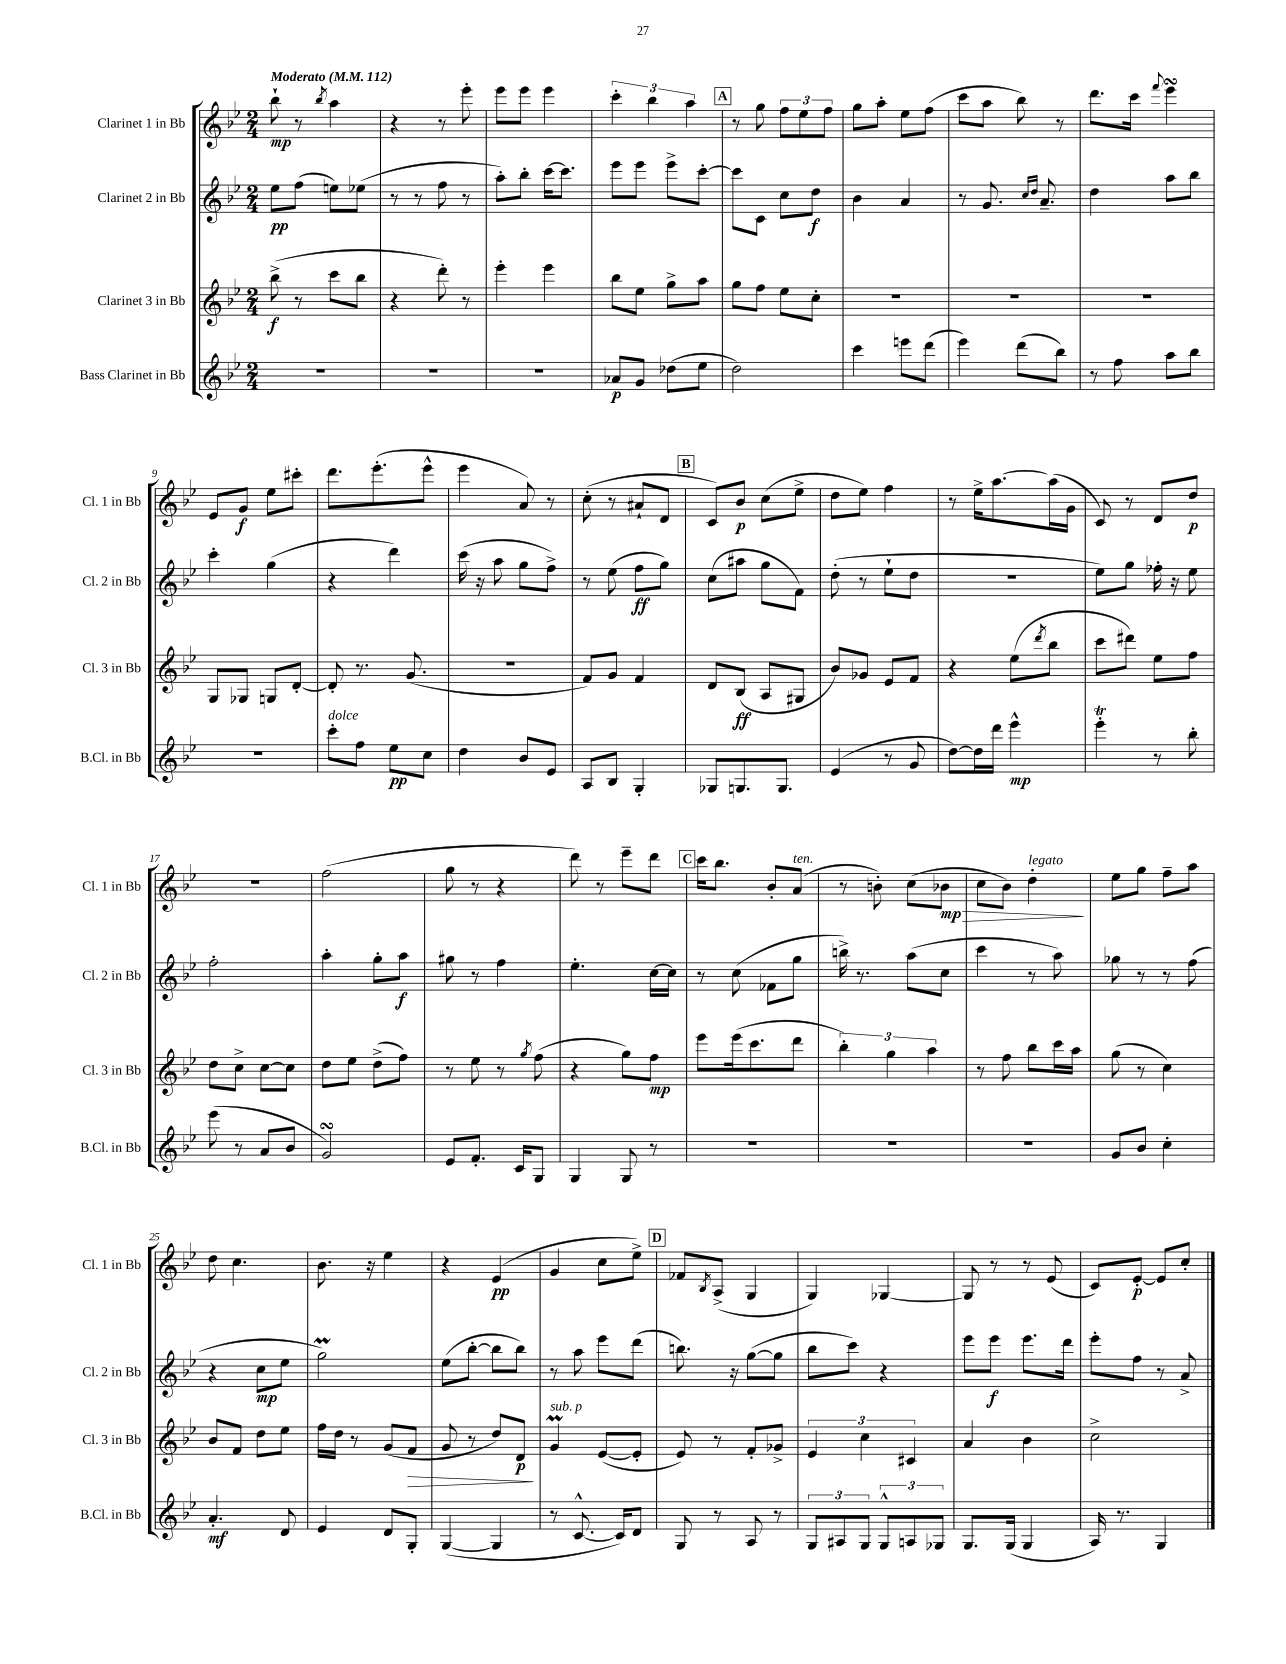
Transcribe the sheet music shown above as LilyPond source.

<<
\new StaffGroup <<
\new Staff = "s0" \with { instrumentName = "Clarinet 1 in Bb" shortInstrumentName = "Cl. 1 in Bb" } {
    \clef treble \key bes \major \numericTimeSignature \time 2/4 \tempo "Moderato" 4 = 112
    bes''8-!\mp r8 \acciaccatura { bes''8 } a''4 |
    r4 r8 ees'''8-. |
    ees'''8 ees'''8 ees'''4 |
    \tuplet 3/2 { c'''4-. bes''4 a''4 } |
    \mark \markup { \box "A" } r8 g''8 \tuplet 3/2 { f''8 ees''8 f''8 } |
    g''8 a''8-. ees''8 f''8( |
    c'''8 a''8 bes''8) r8 |
    d'''8. c'''16 \appoggiatura { f'''8 } ees'''4\turn |
    ees'8 g'8\f ees''8 cis'''8-. |
    d'''8. ees'''8.-.( ees'''8-^ |
    ees'''4 a'8) r8 |
    c''8-.( r8 ais'8-! d'8 |
    \mark \markup { \box "B" } c'8) bes'8\p c''8( ees''8-> |
    d''8 ees''8) f''4 |
    r8 ees''16-> a''8.~ a''16( g'16 |
    c'8) r8 d'8 d''8\p |
    R2 |
    f''2( |
    g''8 r8 r4 |
    d'''8) r8 ees'''8-- d'''8 |
    \mark \markup { \box "C" } c'''16 bes''8. bes'8-. a'8^\markup { \italic "ten." }( |
    r8 b'8-.) c''8( bes'8\mp\> |
    c''8 bes'8) d''4-.\!^\markup { \italic "legato" } |
    ees''8 g''8 f''8-- a''8 |
    d''8 c''4. |
    bes'8. r16 ees''4 |
    r4 ees'4\pp( |
    g'4 c''8 ees''8->) |
    \mark \markup { \box "D" } fes'8 \acciaccatura { bes8 } a8->( g4 |
    g4) ges4~ |
    ges8 r8 r8 ees'8( |
    c'8) ees'8~-.\p ees'8 c''8-. \bar "|." |
}
\new Staff = "s1" \with { instrumentName = "Clarinet 2 in Bb" shortInstrumentName = "Cl. 2 in Bb" } {
    \clef treble \key bes \major \numericTimeSignature \time 2/4
    ees''8\pp f''8( e''8) ees''8( |
    r8 r8 f''8 r8 |
    a''8-.) bes''8-. c'''16~ c'''8. |
    ees'''8 ees'''8 ees'''8-> c'''8~-. |
    \mark \markup { \box "A" } c'''8 c'8 c''8 d''8\f |
    bes'4 a'4 |
    r8 g'8. \grace { c''16 d''16 } a'8.-- |
    d''4 a''8 bes''8 |
    c'''4-. g''4( |
    r4 d'''4) |
    c'''16( r16 a''8 g''8 f''8->) |
    r8 ees''8( f''8\ff g''8) |
    \mark \markup { \box "B" } c''8( ais''8 g''8 f'8) |
    d''8-.( r8 ees''8-! d''8 |
    R2 |
    ees''8) g''8 fes''16-. r16 ees''8 |
    f''2-. |
    a''4-. g''8-. a''8\f |
    gis''8 r8 f''4 |
    ees''4.-. c''16~ c''16 |
    \mark \markup { \box "C" } r8 c''8( fes'8 g''8 |
    b''16->) r8. a''8( c''8 |
    c'''4 r8 a''8) |
    ges''8 r8 r8 f''8( |
    r4 c''8\mp ees''8 |
    g''2\prall) |
    ees''8( bes''8~-. bes''8 bes''8) |
    r8 a''8 ees'''8 d'''8( |
    \mark \markup { \box "D" } b''8.) r16 g''8~( g''8 |
    bes''8 c'''8) r4 |
    ees'''8 ees'''8\f ees'''8. d'''16 |
    ees'''8-. f''8 r8 a'8-> \bar "|." |
}
\new Staff = "s2" \with { instrumentName = "Clarinet 3 in Bb" shortInstrumentName = "Cl. 3 in Bb" } {
    \clef treble \key bes \major \numericTimeSignature \time 2/4
    bes''8->\f( r8 c'''8 bes''8 |
    r4 d'''8-.) r8 |
    ees'''4-. ees'''4 |
    bes''8 ees''8 g''8-> a''8 |
    \mark \markup { \box "A" } g''8 f''8 ees''8 c''8-. |
    R2 |
    R2 |
    R2 |
    g8 ges8 g8 d'8~-. |
    d'8-. r8. g'8.( |
    R2 |
    f'8) g'8 f'4 |
    \mark \markup { \box "B" } d'8 bes8\ff( a8 gis8 |
    bes'8) ges'8 ees'8 f'8 |
    r4 ees''8( \acciaccatura { d'''8 } bes''8 |
    c'''8 dis'''8) ees''8 f''8 |
    d''8 c''8-> c''8~ c''8 |
    d''8 ees''8 d''8->( f''8) |
    r8 ees''8 r8 \acciaccatura { g''8 } f''8( |
    r4 g''8) f''8\mp |
    \mark \markup { \box "C" } ees'''8 ees'''16( c'''8. d'''8 |
    \tuplet 3/2 { bes''4-.) g''4 a''4 } |
    r8 f''8 bes''8 c'''16 a''16 |
    g''8( r8 c''4) |
    bes'8 f'8 d''8 ees''8 |
    f''16 d''16 r8 g'8( f'8\> |
    g'8 r8 d''8) d'8\p\! |
    g'4\prall^\markup { \italic "sub. p" } ees'8~( ees'8-. |
    \mark \markup { \box "D" } ees'8) r8 f'8-. ges'8-> |
    \tuplet 3/2 { ees'4 c''4 cis'4 } |
    a'4 bes'4 |
    c''2-> \bar "|." |
}
\new Staff = "s3" \with { instrumentName = "Bass Clarinet in Bb" shortInstrumentName = "B.Cl. in Bb" } {
    \clef treble \key bes \major \numericTimeSignature \time 2/4
    r2 |
    r2 |
    r2 |
    aes'8\p g'8 des''8( ees''8 |
    \mark \markup { \box "A" } d''2) |
    c'''4 e'''8 d'''8( |
    ees'''4) d'''8( bes''8) |
    r8 f''8 a''8 bes''8 |
    r2 |
    c'''8-.^\markup { \italic "dolce" } f''8 ees''8\pp c''8 |
    d''4 bes'8 ees'8 |
    a8 bes8 g4-. |
    \mark \markup { \box "B" } ges8 g8. g8. |
    ees'4( r8 g'8 |
    d''8~) d''16 d'''16 ees'''4-^\mp |
    ees'''4-.\trill r8 bes''8-. |
    ees'''8( r8 a'8 bes'8 |
    g'2\turn) |
    ees'8 f'8.-. c'16 g8 |
    g4 g8 r8 |
    \mark \markup { \box "C" } R2 |
    R2 |
    R2 |
    g'8 bes'8 c''4-. |
    a'4.-.\mf d'8 |
    ees'4 d'8 g8-. |
    g4~( g4 |
    r8 c'8.~-^ c'16) d'8 |
    \mark \markup { \box "D" } g8 r8 a8 r8 |
    \tuplet 3/2 { g8 ais8 g8 } \tuplet 3/2 { g8-^ a8 ges8 } |
    g8. g16( g4 |
    a16) r8. g4 \bar "|." |
}
>>
>>
